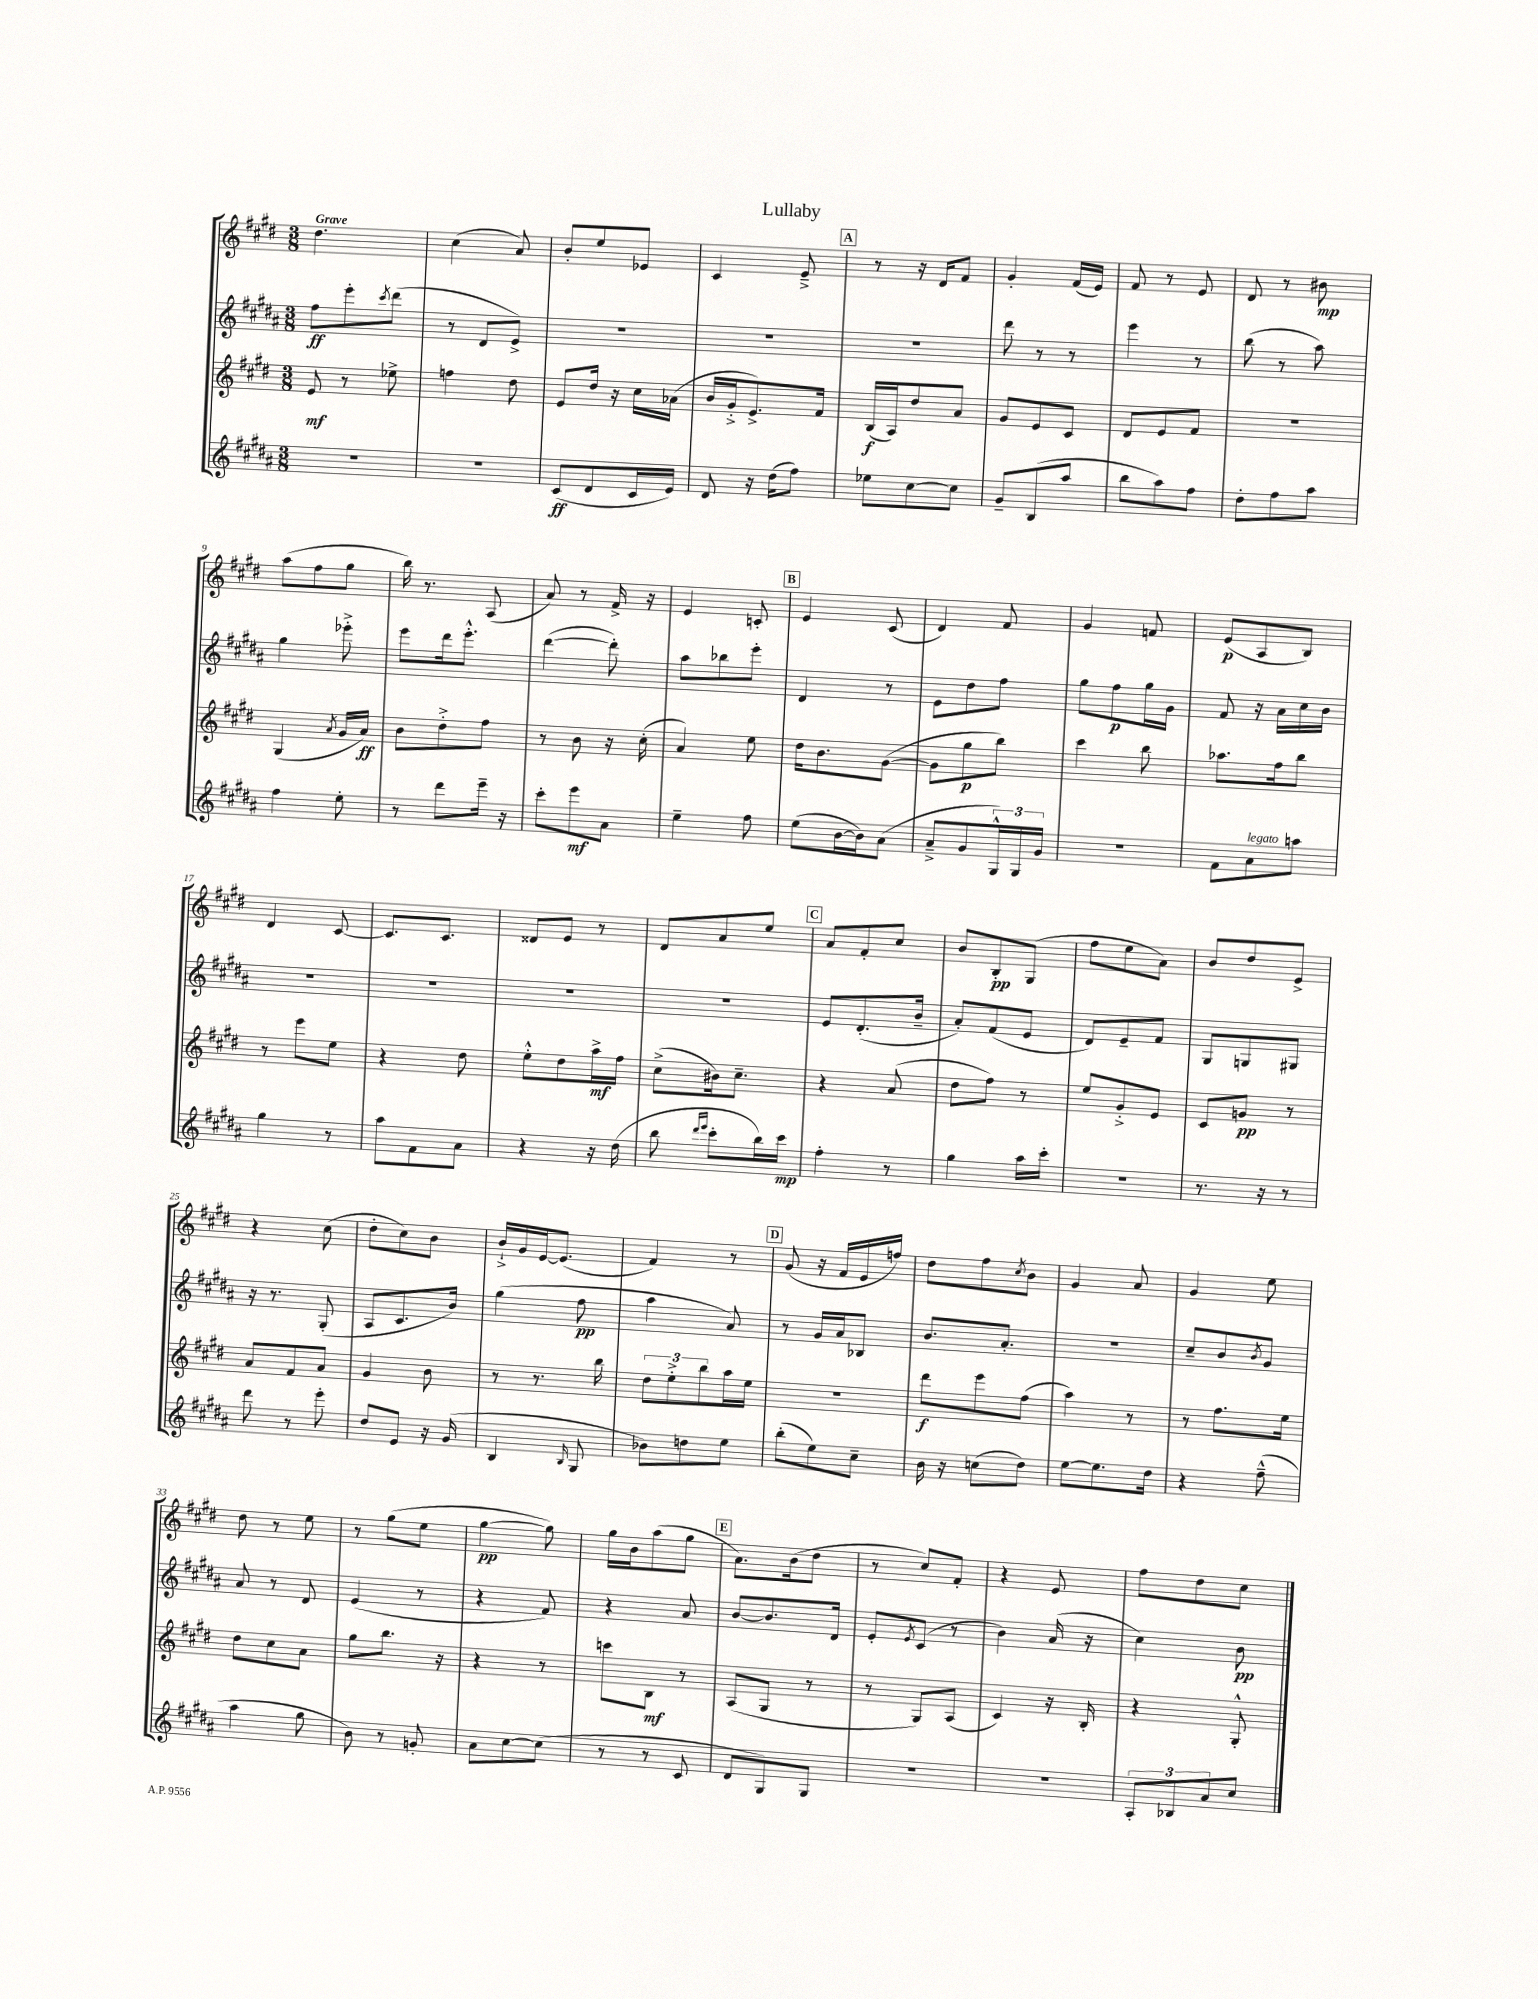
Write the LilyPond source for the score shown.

\header { title = "Lullaby" }
<<
\new StaffGroup <<
\new Staff = "s0" {
    \clef treble \key e \major \numericTimeSignature \time 3/8 \tempo "Grave"
    dis''4. |
    cis''4( a'8) |
    b'8-. e''8 ees'8 |
    cis'4 e'8---> |
    \mark \markup { \box "A" } r8 r16 dis'16 fis'8 |
    gis'4-. fis'16( e'16) |
    fis'8 r8 e'8 |
    dis'8 r8 bis'8\mp |
    a''8( fis''8 gis''8 |
    b''16) r8. a8( |
    a'8) r8 fis'16-> r16 |
    e'4 c'8-. |
    \mark \markup { \box "B" } e'4 cis'8( |
    dis'4) fis'8 |
    gis'4 f'8 |
    e'8\p( a8 b8) |
    dis'4 cis'8~ |
    cis'8. cis'8. |
    disis'8 e'8 r8 |
    dis'8 a'8 e''8 |
    \mark \markup { \box "C" } a'8 fis'8-. cis''8 |
    b'8 b8-.\pp gis8( |
    fis''8 e''8 a'8) |
    b'8 dis''8 e'8-> |
    r4 cis''8( |
    dis''8-. cis''8) b'8 |
    b'16-!-> gis'16 e'16~ e'8.( |
    fis'4) r8 |
    \mark \markup { \box "D" } gis'8( r16 fis'16 e'16 f''16) |
    dis''8 fis''8 \acciaccatura { cis''8 } b'8 |
    gis'4 a'8 |
    gis'4 e''8 |
    dis''8 r8 e''8 |
    r8 gis''8( e''8 |
    gis''4~\pp gis''8) |
    gis''16 b'16 a''8( gis''8 |
    \mark \markup { \box "E" } a'8.) b'16( dis''8 |
    r8 cis''8) fis'8-. |
    r4 e'8 |
    fis''8 dis''8 cis''8 \bar "|." |
}
\new Staff = "s1" {
    \clef treble \key b \major \numericTimeSignature \time 3/8
    fis''8\ff e'''8-. \acciaccatura { cis'''8 } dis'''8( |
    r8 dis'8 e'8->) |
    R4. |
    R4. |
    \mark \markup { \box "A" } R4. |
    dis'''8 r8 r8 |
    e'''4 r8 |
    b''8( r8 ais''8) |
    gis''4 ees'''8-.-> |
    e'''8 dis'''16 e'''8.-.-^ |
    dis'''4~( dis'''8-.) |
    ais''8 bes''8 e'''8-. |
    \mark \markup { \box "B" } dis'4 r8 |
    e'8 dis''8 fis''8 |
    gis''8 fis''8\p gis''16 gis'16 |
    fis'8 r16 ais'16 cis''16 b'16 |
    R4. |
    R4. |
    R4. |
    R4. |
    \mark \markup { \box "C" } e'8 dis'8.-.( b'16-- |
    ais'8-.) fis'8( e'8 |
    dis'8) e'8-- fis'8 |
    gis8 g8 gis8 |
    r16 r8. gis8-.( |
    ais8 cis'8. b'16) |
    gis''4( fis''8\pp |
    ais''4 ais'8) |
    \mark \markup { \box "D" } r8 gis'16 ais'16 bes8 |
    b'8. ais'8.-. |
    R4. |
    cis''8-- b'8 \acciaccatura { b'8 } gis'8 |
    ais'8 r8 dis'8 |
    e'4( r8 |
    r4 fis'8) |
    r4 ais'8 |
    \mark \markup { \box "E" } b'8~ b'8. dis'16 |
    e'8-. \acciaccatura { e'8 } cis'8( r8 |
    b'4) ais'16( r16 |
    cis''4) b'8\pp \bar "|." |
}
\new Staff = "s2" {
    \clef treble \key e \major \numericTimeSignature \time 3/8
    e'8\mf r8 ees''8-> |
    f''4 dis''8 |
    e'8 dis''16 r16 cis''16 aes'16( |
    b'16 gis'16-.-> e'8.->) fis'16 |
    \mark \markup { \box "A" } b16\f( a16) dis''8 a'8 |
    gis'8 e'8 cis'8 |
    dis'8 e'8 fis'8 |
    R4. |
    gis4( \acciaccatura { a'8 } gis'16 a'16\ff) |
    b'8 dis''8-.-> fis''8 |
    r8 b'8 r16 cis''16-.( |
    a'4) e''8 |
    \mark \markup { \box "B" } dis''16 b'8. gis'8~( |
    gis'8 gis''8\p b''8) |
    cis'''4 b''8 |
    aes''8. fis''16 b''8 |
    r8 e'''8 e''8 |
    r4 dis''8 |
    e''8-.-^ dis''8 a''16->\mf fis''16 |
    cis''8->( bis'16) cis''8.-- |
    \mark \markup { \box "C" } r4 a'8( |
    dis''8 fis''8) r8 |
    e''8 gis'8-.-> e'8 |
    cis'8 g'8\pp r8 |
    a'8 fis'8 a'8 |
    gis'4 b'8 |
    r8 r8. b''16 |
    \tuplet 3/2 { dis''8 e''8-.-> b''8 } a''16 e''16 |
    \mark \markup { \box "D" } R4. |
    dis'''8\f e'''8 fis''8( |
    a''4) r8 |
    r8 fis''8. e''16 |
    dis''8 cis''8 a'8 |
    gis''8 b''8. r16 |
    r4 r8 |
    c'''8 b8\mf r8 |
    \mark \markup { \box "E" } a8( gis8 r8 |
    r8 gis8) a8( |
    cis'4) r16 b16-. |
    r4 gis8-.-^ \bar "|." |
}
\new Staff = "s3" {
    \clef treble \key b \major \numericTimeSignature \time 3/8
    R4. |
    R4. |
    cis'8\ff( dis'8 cis'16 e'16) |
    dis'8 r16 dis''16( fis''8) |
    \mark \markup { \box "A" } ees''8 cis''8~ cis''8 |
    gis'8-- b8( ais''8 |
    b''8 ais''8) fis''8 |
    dis''8-. fis''8 ais''8 |
    fis''4 e''8-. |
    r8 dis'''8 e'''16-- r16 |
    cis'''8-. e'''8\mf ais'8 |
    e''4-- fis''8 |
    \mark \markup { \box "B" } e''8( b'16~ b'16) ais'8( |
    ais'8---> gis'8 \tuplet 3/2 { gis16-^) gis16 gis'16 } |
    R4. |
    fis'8 ais'8^\markup { \italic "legato" } a''8 |
    gis''4 r8 |
    ais''8 fis'8 ais'8 |
    r4 r16 dis''16( |
    b''8 \grace { dis'''16 e'''16 } cis'''8-. b''16) cis'''16\mp |
    \mark \markup { \box "C" } fis''4-. r8 |
    gis''4 ais''16 cis'''16-. |
    R4. |
    r8. r16 r8 |
    dis'''8 r8 e'''8-. |
    dis''8 e'8 r16 gis'16( |
    b4 \grace { b16 } gis8 |
    bes'8) d''8 e''8 |
    \mark \markup { \box "D" } b''8-.( e''8) cis''8-- |
    b'16 r16 c''8( dis''8) |
    e''8~ e''8. dis''16 |
    r4 fis''8---^( |
    ais''4 gis''8 |
    b'8) r8 g'8-. |
    ais'8 cis''8~ cis''8( |
    r8 r8 cis'8 |
    \mark \markup { \box "E" } dis'8 gis8) gis8 |
    R4. |
    R4. |
    \tuplet 3/2 { ais8-. bes8 ais'8 } cis''8 \bar "|." |
}
>>
>>
